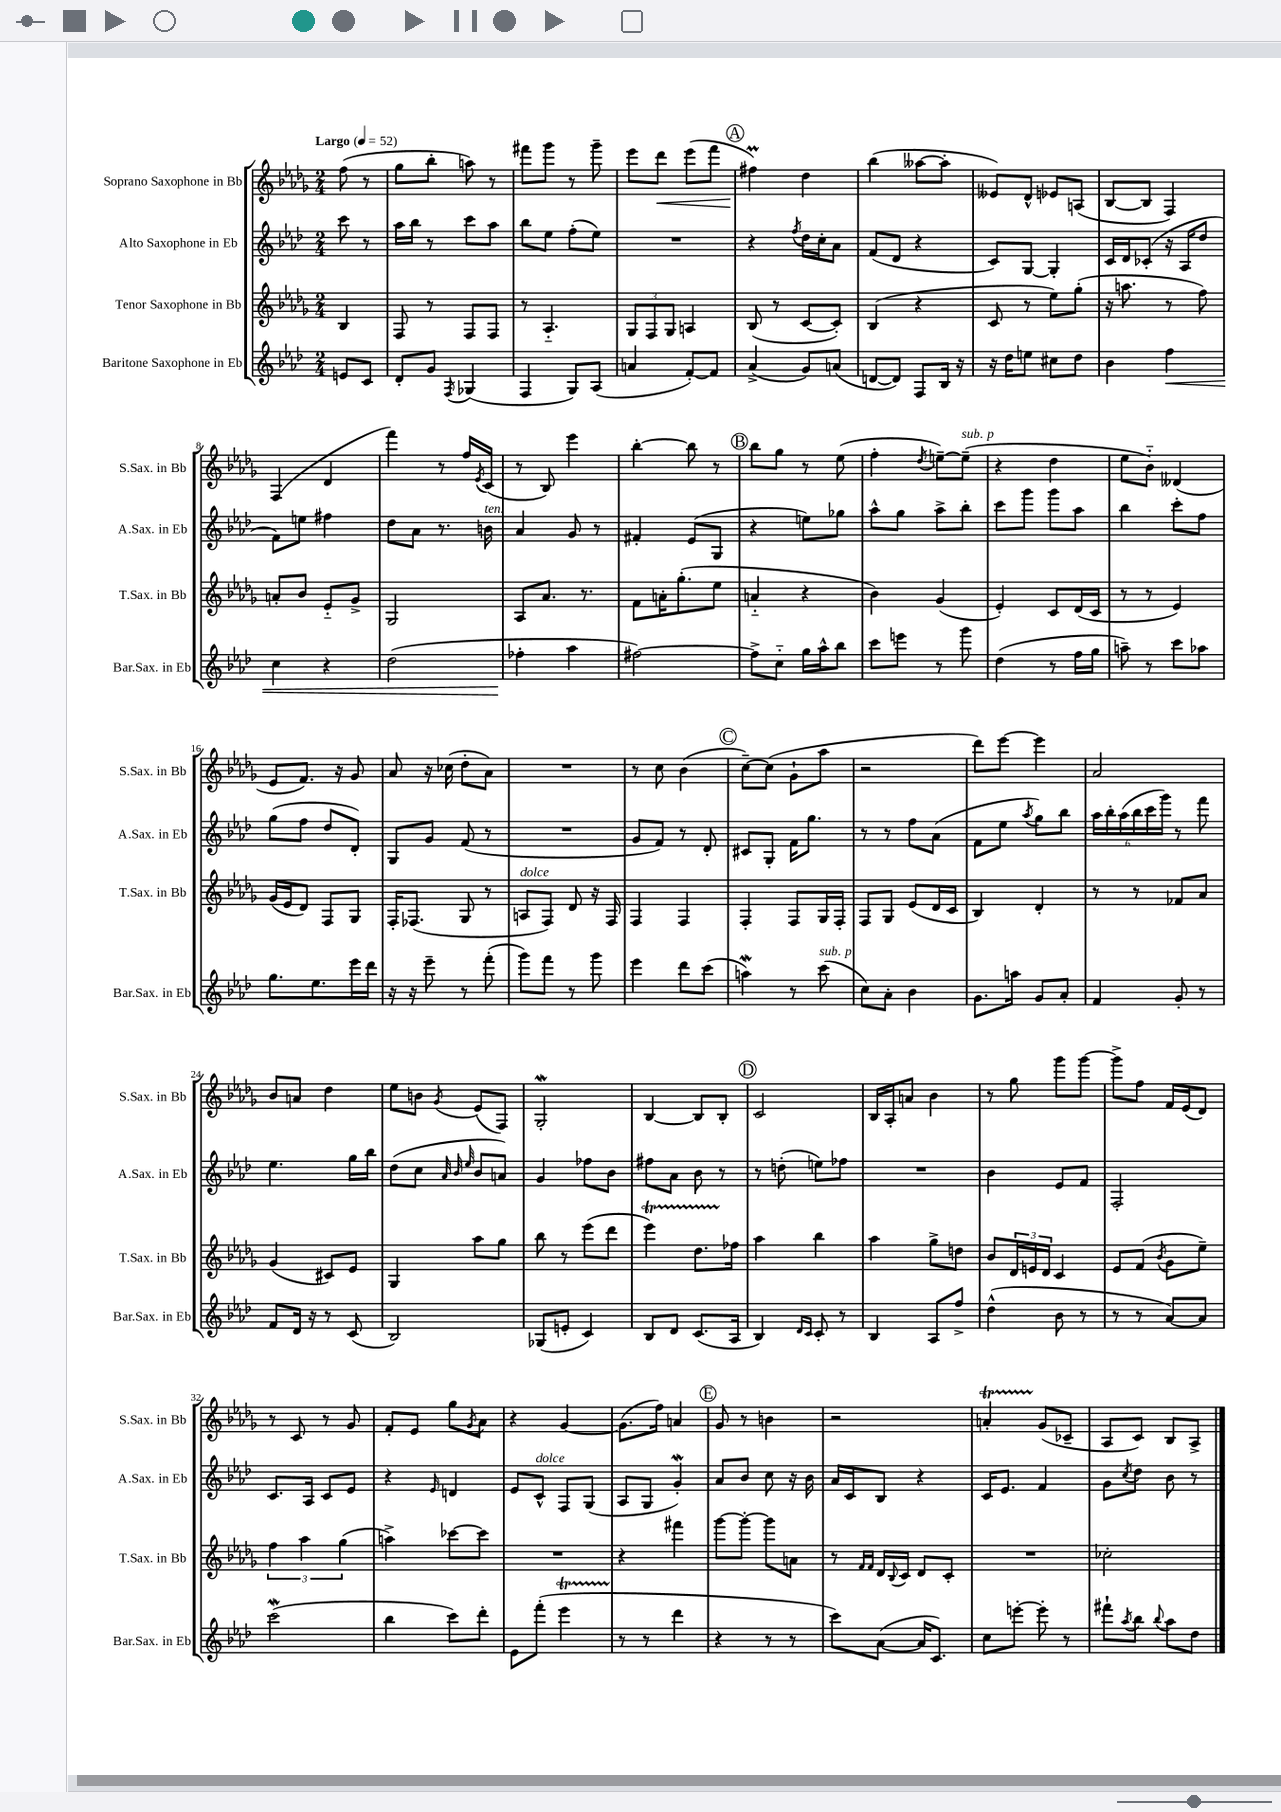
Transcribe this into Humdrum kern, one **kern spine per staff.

**kern	**kern	**kern	**kern
*staff4	*staff3	*staff2	*staff1
*clefG2	*clefG2	*clefG2	*clefG2
*k[b-e-a-d-]	*k[b-e-a-d-g-]	*k[b-e-a-d-]	*k[b-e-a-d-g-]
*M2/4	*M2/4	*M2/4	*M2/4
*MM52	*MM52	*MM52	*MM52
8e/L	4B-/	8ccc\	(8ff\
8c/J	.	8r	8r
=	=	=	=
8d-'/L	8F/	16aa-\LL	8gg-\L
.	.	16bb-\JJ	.
8g/J	8r	8r	8bb-'\J
8qF/	.	.	.
(4G-/	8F/L	8ccc\L	8aa\)
.	8F/J	8aa-\J	8r
=	=	=	=
4F/	8r	8bb-\L	8fff#\L
.	4.A-'~/	8ee-\J	8ggg-\J
8G/L)	.	(8ff'\L	8r
(8A-/J	.	8ee-\J)	8ggg-~\
=	=	=	=
4a/	12G-/L	2r	8eee-\L
.	12F/	.	.
.	.	.	8ddd-\J
.	12G-/J	.	.
[8f'/L)	4A/	.	(8eee-\L
8f/]J	.	.	8fff\J
=	=	=	=
(4a-^/	(8B-/	4r	4ff#\)
.	8r	.	.
.	.	8qff/	.
8g/L)	[8c/L	16dd-\LL	4dd-\
.	.	16cc'\J	.
(8a/J	8c'/]J)	8a-\J	.
=	=	=	=
[8d/L	(4B-/	(8f/L	(4bb-\
8d/]J)	.	8d-/J	.
8F/L	4r	4r	[8aa--\L
16B-/Jk	.	.	8aa--'\]J
16r	.	.	.
=	=	=	=
16r	8c/	8c/L)	8e--/L)
16dd-\LK	.	.	.
8ee\J	8r	[8G/J	8d-^^/J
8cc#\L	8ee-\L)	4G'/]	8e-/L
8dd-\J	(8gg-'\J	.	(8A/J
=	=	=	=
4b-\	16r	16c/LL	[8B-/L
.	8.aa\	16d-/J	.
.	.	(8c-'/J	8B-/]J
4ff\	8r	16r	4F/)
.	.	16A-/LK	.
.	8ff\)	8dd-/J	.
=	=	=	=
4cc\	8a'/L	8f\L)	(4F/
.	8b-/J	8ee\J	.
4r	8e-'~/L	4ff#\	4d-/
.	8g-^/J	.	.
=	=	=	=
(2dd-\	2G-/	8dd-\L	4fff\)
.	.	8a-\J	.
.	.	8.r	8r
.	.	.	16ff/LL
.	.	.	8qe-/
.	.	16b\	(16c/JJ
=	=	=	=
4ff-'\	8A-/L	4a-/	8r
.	8.a-/J	.	8B-/)
4aa-\	.	8g/	4eee-\
.	8.r	.	.
.	.	8r	.
=	=	=	=
[2ff#\)	8f\L	4f#'/	[4bb-'\
.	16a'\K	.	.
.	(8.gg-'\	.	.
.	.	(8e-/L	8bb-\]
.	8ee-\J	8G/J	8r
=	=	=	=
8ff#^\]L	4a'~/	4r	8bb-\L
8cc'~\J	.	.	8gg-\J
16gg\LL	4r	8ee\L)	8r
16aa-^^\J	.	.	.
8bb-\J	.	8gg-\J	(8ee-\
=	=	=	=
8ccc\L	4b-\)	8aa-^^\L	4ff'\
8eee\J	.	8gg\J	.
.	.	.	8qdd-/
8r	(4g-/	8aa-^\L	[8ee~\L)
8ggg\	.	8bb-'\J	(8ee~\]J
=	=	=	=
(4dd-\	4e-'/)	8ccc\L	4r
.	.	8ggg\J	.
8r	8c/L	8ggg\L	4dd-\
16ff\LL	(16d-/L	8aa-\J	.
16gg\JJ	16c/JJ	.	.
=	=	=	=
8aa~\)	8r	4bb-\	8ee-\L
8r	8r	.	8b-'~\J)
8ccc\L	4e-/)	8ccc'\L	(4d--/
8aa-\J	.	8ff\J	.
=	=	=	=
8.gg\L	(16g-/LL	(8gg\L	8e-/L
.	16e-/J	.	.
.	8d-/J)	8ff\J	8.f/J)
8.ee-\	.	.	.
.	8F/L	8dd-/L	.
.	.	.	16r
16eee-\L	8G-/J	8d-'/J)	8g-/
16ddd-\JJ	.	.	.
=	=	=	=
16r	16F'/LK	8G/L	8a-/
16r	(8.F-/J	.	.
8eee-~\	.	8g/J	16r
.	.	.	(16cc-\
8r	8G-/	(8f/	8dd-'\L
(8fff'\	8r	8r	8a-\J)
=	=	=	=
8ggg\L)	8A/L	2r	2r
8fff\J	8F/J)	.	.
8r	8d-/	.	.
8ggg\	16r	.	.
.	16F/	.	.
=	=	=	=
4eee-\	4F/	8g/L	8r
.	.	8f/J)	8cc\
8ddd-\L	4F/	8r	(4b-\
(8ccc\J	.	8d-'/	.
=	=	=	=
4aa\)	4F'/	8c#/L	[8cc~\L)
.	.	8G'/J	(8cc\]J
8r	8F/L	16f\LK	8g-`\L
.	.	8.gg\J	.
(8ccc\	16G-/L	.	8aa-\J
.	16F'/JJ	.	.
=	=	=	=
8cc\L)	8F/L	8r	2r
8a-'\J	8G-/J	8r	.
4b-\	(8e-/L	8ff\L	.
.	16d-/L	(8a-\J	.
.	16c/JJ	.	.
=	=	=	=
8.g\L	4B-/)	8f\L	8ddd-\L)
.	.	8ee-\J	[8eee-\J
16aa\Jk	.	.	.
.	.	8qaa-/	.
8g/L	4d-'/	8gg\L)	4eee-\]
8a-'/J	.	8bb-\J	.
=	=	=	=
4f/	8r	24aa-\LL	2a-/
.	.	24bb-'\	.
.	.	(24aa-\	.
.	8r	24bb-\	.
.	.	24ccc\	.
.	.	24ggg\JJ)	.
8g'/	8f-/L	8r	.
8r	8a-/J	8fff\	.
=	=	=	=
8f/L	(4g-/	4.ee-\	8b-/L
16d-/Jk	.	.	8a/J
16r	.	.	.
8r	8c#/L)	.	4dd-\
(8c/	8e-/J	16gg\LL	.
.	.	16bb-\JJ	.
=	=	=	=
2B-/)	4G-/	(8dd-\L	8ee-\L
.	.	8cc\J	8b\J
.	.	32qqa-/	.
.	.	32qqb-/	.
.	.	32qqee-/	8qg-/
.	8aa-\L	8b-/L	(8e-/L
.	8gg-\J	8a/J)	8F/J)
=	=	=	=
(8G-/L	8bb-\	4g/	2G-'/
8e'/J	8r	.	.
4c/)	(8eee-\L	8ff-\L	.
.	8ddd-\J	8b-\J	.
=	=	=	=
8B-/L	4eee-\)	8ff#\L	[4B-/
8d-/J	.	8a-\J	.
(8.c/L	8.dd-\L	8b-\	8B-/]L
.	.	8r	8B-'/J
16A-/Jk	16ff-\Jk	.	.
=	=	=	=
4B-/)	4aa-\	8r	2c/
.	.	(8dd'\	.
16qqd-/LL	.	.	.
16qqc/JJ	.	.	.
8c'/	4bb-\	8ee\L)	.
8r	.	8ff-\J	.
=	=	=	=
4B-/	4aa-\	2r	16B-/LL
.	.	.	16A-'/J
.	.	.	8a/J
8A-/L	8gg-^\L	.	4b-\
8ff^/J	8dd\J	.	.
=	=	=	=
(4dd-^^\	8b-/L	4b-\	8r
.	24d-/L	.	8gg-\
.	24e/	.	.
.	24d-/JJ	.	.
8b-\	4c/	8e-/L	8ggg-\L
8r	.	8f/J	[8ggg-\J
=	=	=	=
8r	8e-/L	2F'/	8ggg-^\]L
8r	(8f/J	.	8ff\J
.	8qb-/	.	.
[8a-/L)	8g-\L	.	16f/LL
.	.	.	(16e-/J
8a-/]J	8ee-~\J)	.	8d-/J)
=	=	=	=
(2ccc\	6ff\	8.c/L	8r
.	.	.	8c/
.	6aa-\	.	.
.	.	16A-/Jk	.
.	.	8c/L	8r
.	(6gg-\	.	.
.	.	8e-/J	8g-/
=	=	=	=
4bb-\	4aa^\)	4r	8f'/L
.	.	.	8e-/J
.	.	16qqe-/	.
8ccc\L)	[8ccc-\L	4d/	8gg-\L
.	.	.	8qg-/
8ddd-'\J	8ccc-\]J	.	8a-\J
=	=	=	=
8e-\L	2r	8e-/L	4r
(8fff'\J	.	8c^^/J	.
4eee-\	.	8F/L	[4g-/
.	.	(8G/J	.
=	=	=	=
8r	4r	8A-/L	(8.g-\]L
8r	.	8G/J	.
.	.	.	16ff\Jk)
4ddd-\	4fff#\	4g'/)	4a/
=	=	=	=
4r	[8ggg-\L	8a-/L	8g-/
.	8ggg-'\_J	8b-/J	8r
8r	8ggg-\]L	8cc\	4b\
8r	8a\J	16r	.
.	.	16b-\	.
=	=	=	=
8ccc\L)	8r	16a-/LL	2r
.	.	16c/J	.
.	16qqf/LL	.	.
.	16qqf/JJ	.	.
([8a-\J	16d-/LL	8B-/J	.
.	8qqB-/	.	.
.	16c/JJ	.	.
16a-/]LK	8d-/L	4r	.
8.c/J)	.	.	.
.	8c'/J	.	.
=	=	=	=
8cc\L	2r	16c/LK	4a'/
.	.	8.e-/J	.
[8eee'\J	.	.	.
8eee'\]	.	4f/	(8g-/L
8r	.	.	8c-~/J
=	=	=	=
8fff#`\L	2cc-'\	8g\L	8A-/L
8qaa-/	.	8qcc/	.
8bb-\J	.	8dd-\J	8c/J)
8qqbb-/	.	.	.
8aa-\L	.	8b-\	8B-/L
8dd-\J	.	8r	8A-^/J
==	==	==	==
*-	*-	*-	*-
